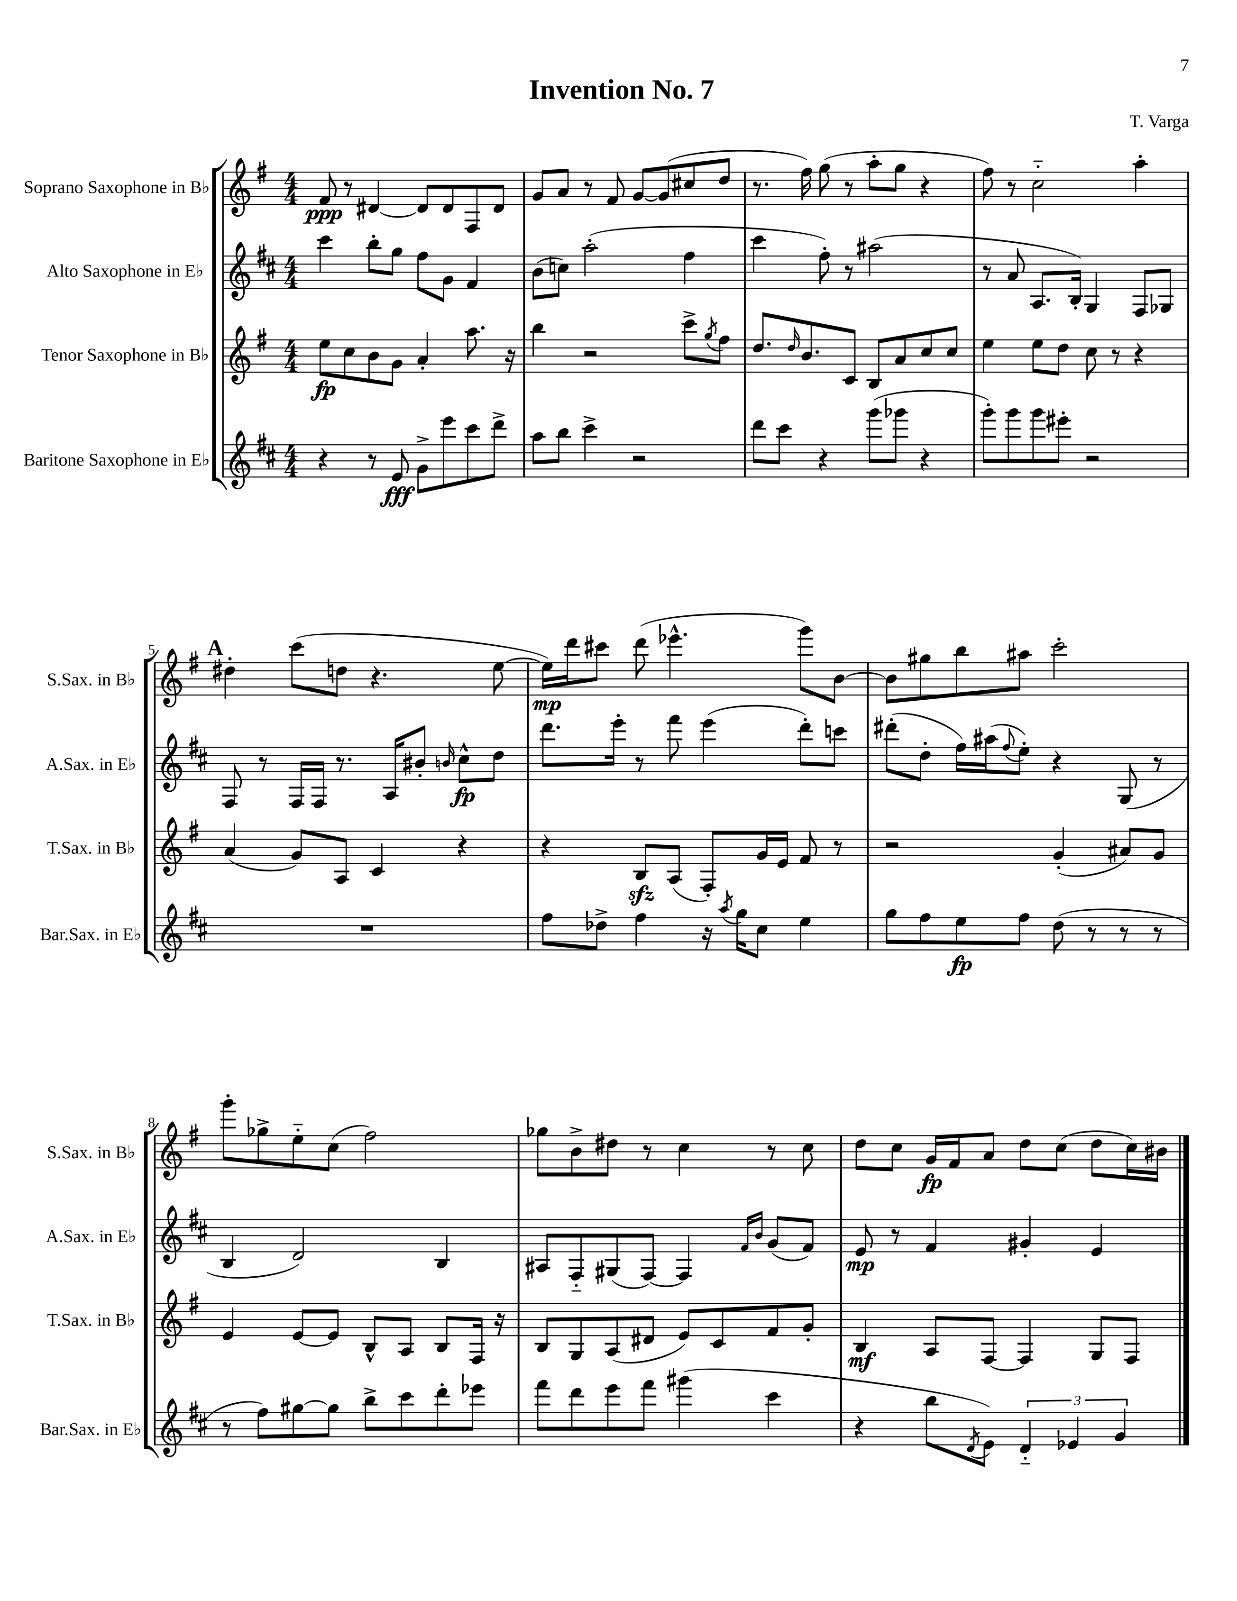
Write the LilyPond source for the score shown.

\header { title = "Invention No. 7" composer = "T. Varga" }
<<
\new StaffGroup <<
\new Staff = "s0" \with { instrumentName = "Soprano Saxophone in Bb" shortInstrumentName = "S.Sax. in Bb" } {
    \clef treble \key g \major \numericTimeSignature \time 4/4
    fis'8\ppp r8 dis'4~ dis'8 dis'8 fis8 dis'8 |
    g'8 a'8 r8 fis'8 g'8~ g'8( cis''8 d''8 |
    r8. fis''16) g''8( r8 a''8-. g''8 r4 |
    fis''8) r8 c''2-_ a''4-. |
    \mark \markup { \bold "A" } dis''4-. c'''8( d''8 r4. e''8~ |
    e''16\mp) d'''16 cis'''8 d'''8( ees'''4.-^ g'''8) b'8~ |
    b'8 gis''8 b''8 ais''8 c'''2-. |
    g'''8-. ges''8-> e''8-_ c''8( fis''2) |
    ges''8 b'8-> dis''8 r8 c''4 r8 c''8 |
    d''8 c''8 g'16\fp fis'16 a'8 d''8 c''8( d''8 c''16) bis'16 \bar "|." |
}
\new Staff = "s1" \with { instrumentName = "Alto Saxophone in Eb" shortInstrumentName = "A.Sax. in Eb" } {
    \clef treble \key d \major \numericTimeSignature \time 4/4
    cis'''4 b''8-. g''8 fis''8 g'8 fis'4 |
    b'8( c''8) a''2-.( fis''4 |
    cis'''4 fis''8-.) r8 ais''2( |
    r8 a'8 a8. b16-.) g4 fis8 ges8 |
    \mark \markup { \bold "A" } fis8 r8 fis16 fis16 r8. a16 bis'8-. \grace { b'16 } cis''8-^\fp d''8 |
    d'''8. e'''16-. r8 fis'''8 e'''4( d'''8-.) c'''8 |
    dis'''8-.( d''8-. fis''16) ais''16( \appoggiatura { fis''8 } e''8-.) r4 g8( r8 |
    b4 d'2) b4 |
    ais8 fis8-_ gis8( fis8~) fis4 \grace { fis'16 b'16 } g'8( fis'8) |
    e'8\mp r8 fis'4 gis'4-. e'4 \bar "|." |
}
\new Staff = "s2" \with { instrumentName = "Tenor Saxophone in Bb" shortInstrumentName = "T.Sax. in Bb" } {
    \clef treble \key g \major \numericTimeSignature \time 4/4
    e''8\fp c''8 b'8 g'8 a'4-. a''8. r16 |
    b''4 r2 c'''8-> \acciaccatura { g''8 } fis''8 |
    d''8. \grace { d''16 } b'8. c'8 b8 a'8 c''8 c''8 |
    e''4 e''8 d''8 c''8 r8 r4 |
    \mark \markup { \bold "A" } a'4( g'8) a8 c'4 r4 |
    r4 b8\sfz a8( fis8-.) g'16 e'16 fis'8 r8 |
    r2 g'4-.( ais'8) g'8 |
    e'4 e'8~ e'8 b8-^ a8 b8 fis16 r16 |
    b8 g8 a8( dis'8 e'8) c'8 fis'8 g'8-. |
    b4\mf a8 fis8~ fis4 g8 fis8 \bar "|." |
}
\new Staff = "s3" \with { instrumentName = "Baritone Saxophone in Eb" shortInstrumentName = "Bar.Sax. in Eb" } {
    \clef treble \key d \major \numericTimeSignature \time 4/4
    r4 r8 e'8\fff g'8-> e'''8 cis'''8 d'''8-> |
    a''8 b''8 cis'''4-> r2 |
    d'''8 cis'''8 r4 g'''8( ges'''8 r4 |
    g'''8-.) g'''8 g'''8 eis'''8-. r2 |
    \mark \markup { \bold "A" } R1 |
    fis''8 des''8-> fis''4 r16 \acciaccatura { a''8 } g''16 cis''8 e''4 |
    g''8 fis''8 e''8\fp fis''8 d''8( r8 r8 r8 |
    r8 fis''8) gis''8~ gis''8 b''8-> cis'''8 d'''8-. ees'''8 |
    fis'''8 d'''8 e'''8 fis'''8 gis'''4( cis'''4 |
    r4 b''8 \acciaccatura { d'8 } e'8) \tuplet 3/2 { d'4-_ ees'4 g'4 } \bar "|." |
}
>>
>>
